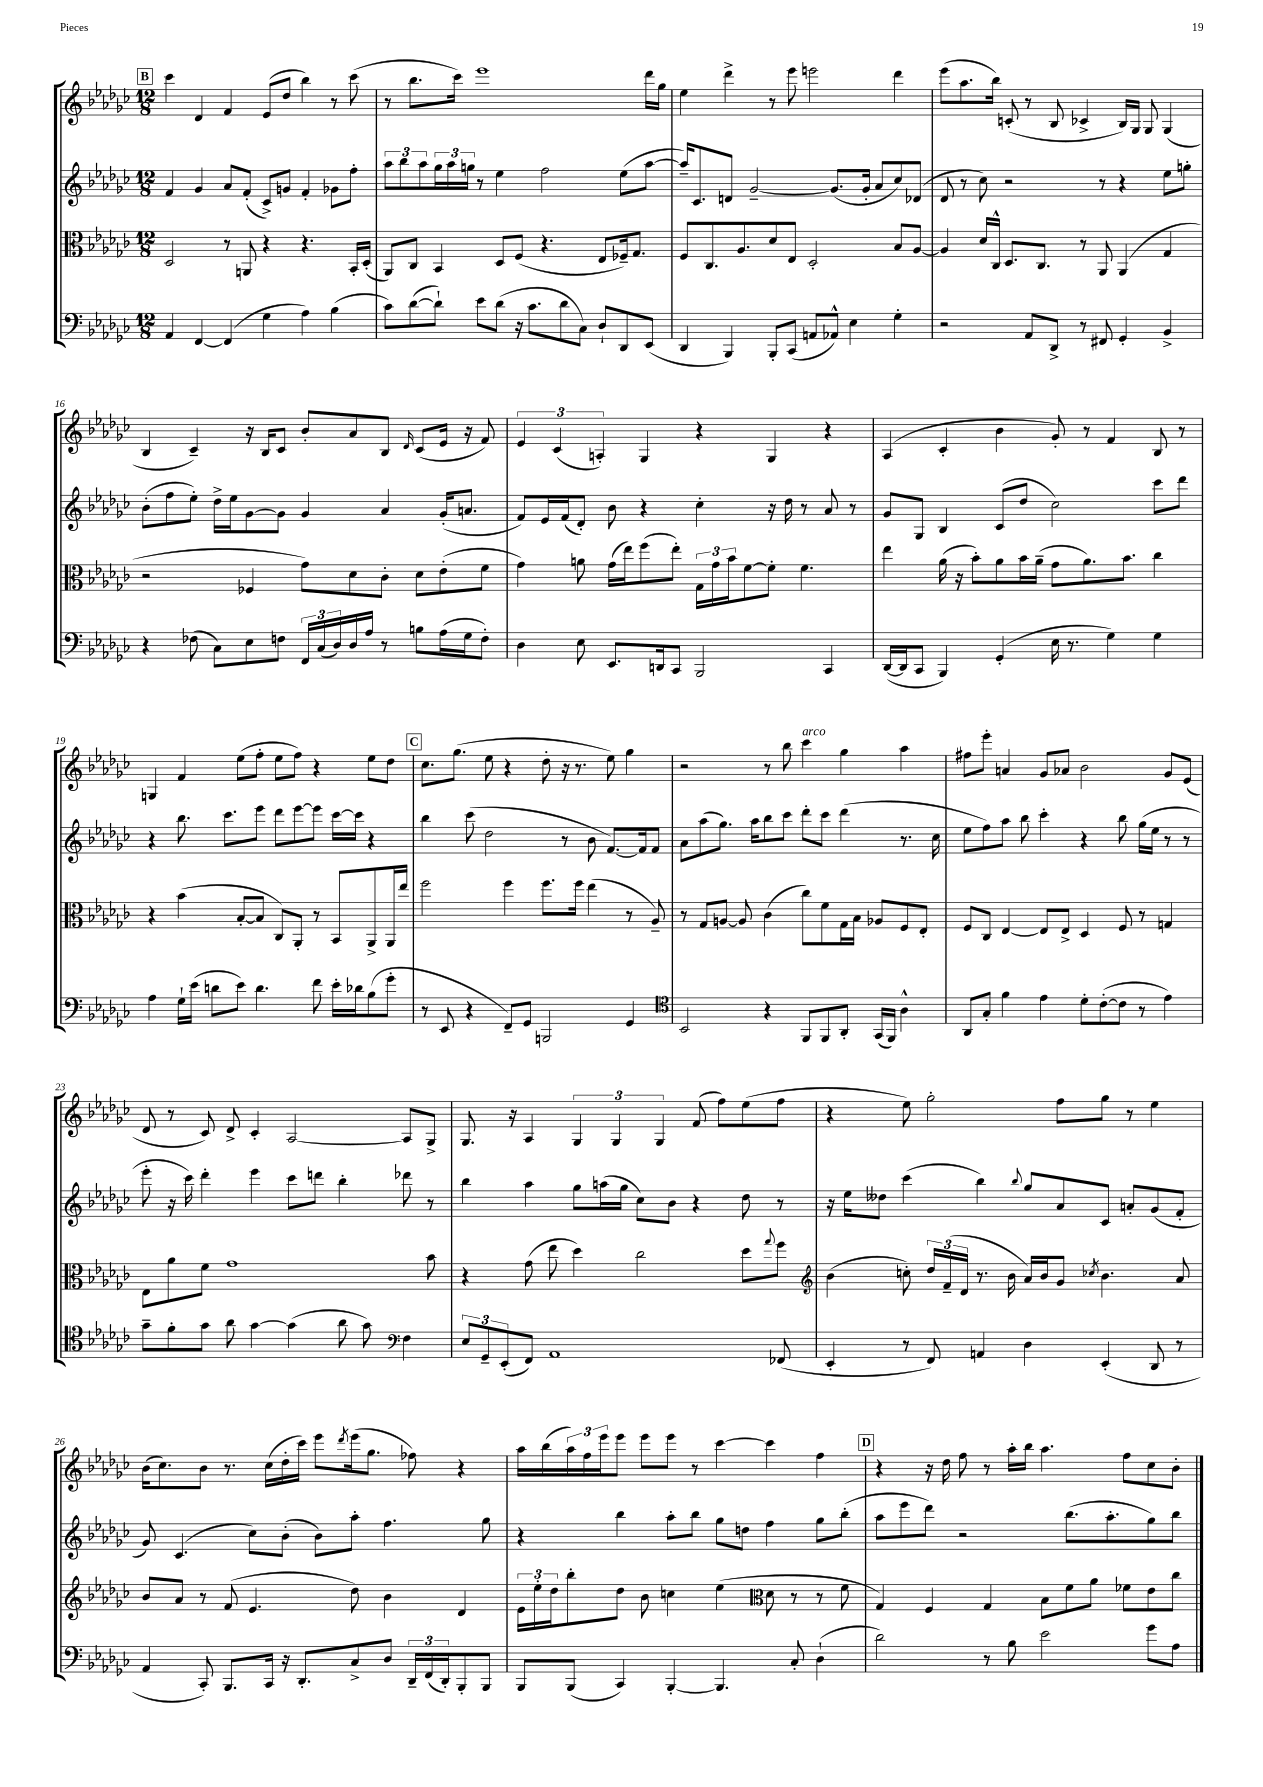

**kern	**kern	**kern	**kern
*staff4	*staff3	*staff2	*staff1
*clefF4	*clefC3	*clefG2	*clefG2
*k[b-e-a-d-g-c-]	*k[b-e-a-d-g-c-]	*k[b-e-a-d-g-c-]	*k[b-e-a-d-g-c-]
*M12/8	*M12/8	*M12/8	*M12/8
4AA-	2D-	4f	4ccc-
[4FF	.	4g-	4d-
(4FF]	8r	8a-	4f
.	8AA	(8f'	.
4G-	4r	8c-^)	(8e-
.	.	8g	8dd-
4A-)	4.r	4f'	4bb-)
(4B-	.	8g-	8r
.	16BB-'	8ff'	(8ccc-
.	(16D-'	.	.
=	=	=	=
8c-)	8AA-)	12aa-	8r
.	.	12bb-	.
([8d-	8C-	.	8.bb-
.	.	12aa-	.
8d-`])	4BB-	24gg-	.
.	.	24aa-	.
.	.	.	16ccc-)
.	.	24gg	.
8e-	.	8r	1eee-
(8d-	8D-	4ee-	.
16r	(8F	.	.
8.c-	.	.	.
.	4.r	2ff	.
8d-	.	.	.
8C-)	.	.	.
8D-`	8E-	.	.
8DD-	16F-~)	(8ee-	.
.	8.G-	.	.
(8EE-	.	[8aa-	16ddd-
.	.	.	16gg-
=	=	=	=
4DD-	8F	16aa-~])	4ee-
.	.	8.c-	.
.	8.C-	.	.
4BBB-)	.	8d	4ddd-^
.	8.A-	.	.
.	.	[2g-~	.
8BBB-'	8d-	.	8r
(8CC-	8E-	.	8eee-
8AA	2D-'	.	2eee
8AA-^^)	.	(8.g-]	.
4E-	.	.	.
.	.	16g-'	.
.	.	8a-	.
4G-'	8B-	8cc-)	4ddd-
.	[8A-	(8d-	.
=	=	=	=
2r	4A-]	8d-	(8eee-
.	.	8r	8.aa-
.	16d-	8cc-)	.
.	16C-^^	.	16bb-)
.	8.D-	2r	(8c'
8AA-	.	.	8r
.	8.C-	.	.
8DD-^	.	.	8B-
8r	8r	.	4c-^
8FF#	8AA-	8r	.
4GG-'	(4AA-	4r	16B-)
.	.	.	16G-
.	.	.	8G-
4BB-^	4G-	8ee-	(4G-
.	.	8gg'	.
=	=	=	=
4r	2r	(8b-'	4B-
.	.	8ff	.
(8F-	.	8ee-')	4c-~)
8C-)	.	16dd-^	.
.	.	16ee-	.
8E-	4F-	[8g-	16r
.	.	.	16B-
8F	.	8g-]	8c-
24FF	8g-)	4g-	8b-'
(24C-	.	.	.
24D-)	.	.	.
16D-	8d-	.	8a-
16A-	.	.	.
8r	8c-'	4a-	8B-
.	.	.	16qqd-
8B	8d-	.	(8c-
(16A-	(8e-'	(16g-'	16e-
16G-	.	8.a	16r
8F')	8f	.	8f)
=	=	=	=
4D-	4g-)	8f)	6e-
.	.	16e-	.
.	.	.	(6c-
.	.	(16f	.
8E-	8a	8d-')	.
.	.	.	6A')
8.EE-	(16g-	8b-	.
.	16ee-)	.	.
.	(8ff	4r	4G-
16DD	.	.	.
8CC-	8ee-')	.	.
2BBB-	24G-	4cc-'	4r
.	24g-	.	.
.	24b-	.	.
.	[8f	.	.
.	8f']	16r	4G-
.	.	16dd-	.
.	4.f	8r	.
4CC-	.	8a-	4r
.	.	8r	.
=	=	=	=
([16DD-	4ee-	8g-	(4A-
16DD-]	.	.	.
8CC-	.	8G-	.
4BBB-)	(16a-	4B-	4c-'
.	16r	.	.
.	8b-')	.	.
(4GG-'	8a-	(8c-	4b-
.	16b-	8dd-	.
.	(16a-~	.	.
16E-	8g-	2cc-)	8g-')
8.r	.	.	.
.	8.a-)	.	8r
4G-)	.	.	4f
.	8.b-	.	.
4G-	4cc-	8ccc-	8B-
.	.	8ddd-	8r
=	=	=	=
4A-	4r	4r	4G
16G-`	(4b-	8.bb-	4f
(16e-	.	.	.
8d	.	.	.
.	.	8.ccc-	.
8e-)	[8B-'	.	(8ee-
4.d	8B-]	8eee-	8ff'
.	8C-)	8ddd-	8ee-
.	8AA-'	[8eee-	8ff)
8f	8r	8eee-]	4r
16e-'	8BB-	[16ccc-	.
16d-	.	16ccc-]	.
(8B-	8AA-^	4r	8ee-
8g-'	16AA-	.	8dd-
.	16ee-	.	.
=	=	=	=
8r	2ff	4bb-	8.cc-
8EE-	.	.	.
.	.	.	(8.gg-
4r	.	(8ccc-	.
.	.	2dd-	8ee-
8FF~)	4ff	.	4r
8GG-	.	.	.
2BBB	8.ff	.	8dd-'
.	.	8r	16r
.	16ff	.	8.r
.	(4ee-	8b-	.
.	.	[8.f)	8ee-)
4GG-	8r	.	4gg-
.	.	16f]	.
.	8A-~)	8f	.
=	=	=	=
*clefC4	*	*	*
2BB-	8r	8a-	2r
.	8G-	(8aa-	.
.	[8A	8.gg-)	.
.	8A]	.	.
.	.	16aa-	.
4r	(4c-	8bb-	8r
.	.	8ccc-	8bb-
8FF	8cc-)	8ddd-'	4ccc-
8FF	8f	8ccc-	.
8AA-'	16G-	(4ddd-	4gg-
.	16B-	.	.
(16GG-	8A-	.	.
16FF)	.	.	.
4A-^^	8F	8.r	4aa-
.	8E-'	.	.
.	.	16cc-	.
=	=	=	=
8AA-	8F	8ee-	8ff#
8G-'	8C-	8ff)	8eee-'
4f	[4E-	8aa-	4a
.	.	8bb-	.
4e-	8E-]	4ccc-'	8g-
.	8E-^	.	8a-
8d-'	4D-	4r	2b-
([8c-'	.	.	.
8c-]	8F	8bb-	.
8r	8r	(16gg-	.
.	.	16ee-	.
4e-)	4G	8r	8g-
.	.	8r	(8e-
=	=	=	=
8g-~	8E-	8eee-'	8d-
8f'	8a-	16r	8r
.	.	16ccc-)	.
8g-	8f	4ddd-'	8c-)
8a-	1g-	.	8d-^
[4g-	.	4eee-	4c-'
(4g-]	.	8ccc-	[2A-
.	.	8ddd	.
8a-	.	4bb-'	.
8g-)	.	.	.
*clefF4	*	*	*
4F	.	8ddd-	8A-]
.	8b-	8r	8G-^
=	=	=	=
12E-	4r	4bb-	8.G-
12GG-~	.	.	.
(12EE-'	.	.	.
.	.	.	16r
8FF)	(8g-	4aa-	4A-
1AA-	8ee-	.	.
.	4dd-)	8gg-	6G-
.	.	(16aa	.
.	.	.	6G-
.	.	16gg-	.
.	2cc-	8cc-)	.
.	.	.	6G-
.	.	8b-	.
.	.	4r	(8f
.	.	.	8ff)
.	8dd-	8dd-	(8ee-
.	8qqgg-	.	.
(8FF-	8ff	8r	8ff
=	=	=	=
*	*clefG2	*	*
4EE-'	(4b-	16r	4r
.	.	16ee-	.
.	.	8dd--	.
8r	8cc')	(4ccc-	8ee-)
8FF)	24dd-	.	2gg-'
.	(24f~	.	.
.	24d-	.	.
4AA	8.r	4bb-)	.
.	16b-	.	.
.	.	8qqbb-	.
4D-	16a-)	8gg-	.
.	16b-	.	.
.	8g-	8a-	8ff
.	8qcc-	.	.
(4EE-'	4.b-	8c-	8gg-
.	.	8a'	8r
8DD-	.	(8g-	4ee-
8r	8a-	8f'	.
=	=	=	=
4AA-	8b-	8g-)	(16b-
.	.	.	8.cc-)
.	8a-	(4.c-	.
8CC-')	8r	.	8b-
8.BBB-	(8f	.	8.r
.	4.e-	8cc-)	.
16CC-	.	.	(16cc-
16r	.	(8b-'	16dd-'
8.DD-'	.	.	16ccc-)
.	.	8b-)	8eee-
.	.	.	8qddd-
8C-^	8dd-)	8aa-'	(16eee-
.	.	.	8.gg-
8D-	4b-	4.ff	.
24DD-~	.	.	8ff-)
(24FF	.	.	.
24DD-')	.	.	.
8BBB-'	4d-	.	4r
8BBB-	.	8gg-	.
=	=	=	=
8BBB-	24e-	4r	16aa-
.	24ee-'	.	.
.	.	.	(16bb-
.	24dd-	.	.
(8BBB-	8bb-'	.	24aa-)
.	.	.	24ff
.	.	.	24eee-
4CC-)	8dd-	4bb-	8eee-
.	8b-	.	8eee-
[4BBB-'	4cc	8aa-'	8eee-
.	.	8bb-	8r
4.BBB-]	(4ee-	8gg-	[4ccc-
.	.	8dd	.
*	*clefC3	*	*
.	8d-	4ff	4ccc-]
8C-'	8r	.	.
(4D-`	8r	8gg-	4ff
.	8f	(8bb-'	.
=	=	=	=
2d-)	4G-)	8aa-	4r
.	.	8eee-	.
.	4F	8ddd-)	16r
.	.	.	16dd-
.	.	2r	8ff
8r	4G-	.	8r
8B-	.	.	16aa-'
.	.	.	16bb-
2e-	8B-	.	4.aa-
.	8f	(8.bb-	.
.	8a-	.	.
.	.	8.aa-'	.
.	8f-	.	8ff
8g-	8e-	8gg-)	8cc-
8A-	8cc-	8bb-	8b-'
==	==	==	==
*-	*-	*-	*-
